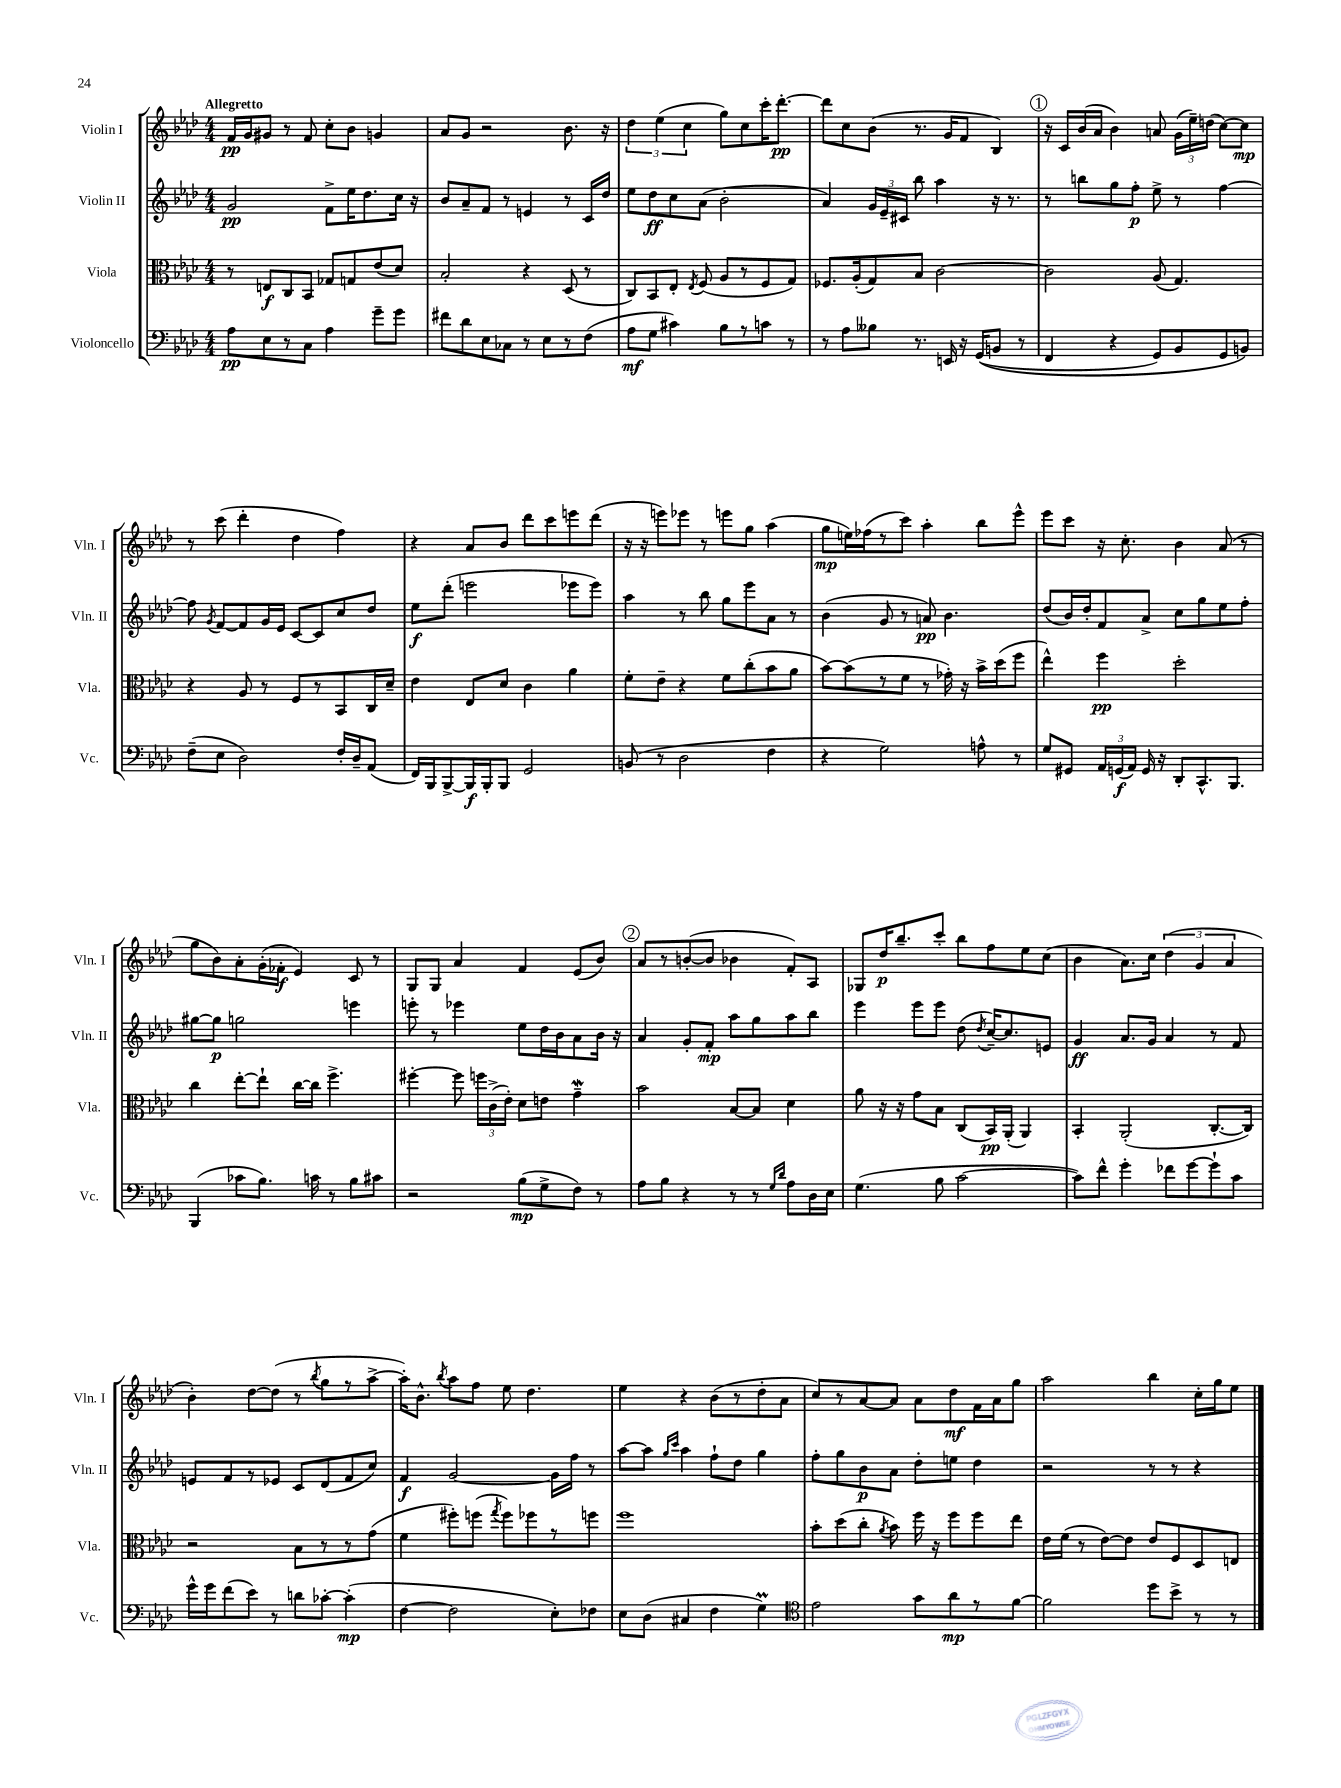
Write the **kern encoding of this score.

**kern	**kern	**kern	**kern
*staff4	*staff3	*staff2	*staff1
*clefF4	*clefC3	*clefG2	*clefG2
*k[b-e-a-d-]	*k[b-e-a-d-]	*k[b-e-a-d-]	*k[b-e-a-d-]
*M4/4	*M4/4	*M4/4	*M4/4
8A-\L	8r	2g/	16f/LL
.	.	.	16g/J
8E-\	8E/L	.	8g#/J
8r	8C/	.	8r
8C\J	8BB-/J	.	8f/
4A-\	8G-/L	8f^\L	8cc'\L
.	8G/	16ee-\K	8b-\J
.	.	8.dd-\	.
8g~\L	(8e-/	.	4g/
8g\J	8d-/J)	16cc\Jk	.
.	.	16r	.
=	=	=	=
8f#\L	2B-'/	8b-/L	8a-/L
8d-\	.	8a-~/	8g/J
8E-\	.	8f/J	2r
8C-\J	.	8r	.
8r	4r	4e/	.
8E-\L	.	.	.
8r	(8D-/	8r	8.b-\
(8F\J	8r	16c/LL	.
.	.	16dd-/JJ	16r
=	=	=	=
8A-\L	8C/L)	8ee-\L	6dd-\
8G\J	8BB-/	8dd-\	.
.	.	.	(6ee-\
4c#\)	8E-'/J	8cc\	.
.	.	.	6cc\
.	8qE-/	.	.
.	(8F/	(8a-\J	.
8B-\L	8A-/L	2b-'\	8gg\L)
8r	8r	.	8cc\
8c\J	8F/	.	16ccc'\K
.	.	.	[8.ddd-'\J
8r	8G/J)	.	.
=	=	=	=
8r	8.F-/L	4a-/)	8ddd-\]L
8A-\L	.	.	8cc\
.	(16A-'/k	.	.
8B--\J	8G/)	24g/LL	(8b-\J
.	.	24e-~/	.
.	.	24c#/JJ	.
8.r	8B-/J	8bb-\	8.r
.	[2c\	4aa-\	.
16EE/	.	.	16g/LK
16r	.	.	8f/J
&((16GG/LK	.	.	.
8BB/J	.	16r	4B-/)
.	.	8.r	.
8r	.	.	.
=	=	=	=
4FF/	2c\]	8r	16r
.	.	.	16c/LL
.	.	8bb\L	(16b-/
.	.	.	16a-/JJ
4r	.	8gg\	4b-\)
.	.	8ff'\J	.
8GG/L)	(8A-/	8ee-^\	8a/
8BB-/	4.G/)	8r	(24g\LL
.	.	.	24ee-~\)
.	.	.	(24dd\JJ
8GG/	.	[4ff\	[8cc\L)
8BB/J&)	.	.	8cc\]J
=	=	=	=
(8F~\L	4r	8ff\]	8r
.	.	8qg/	.
8E-\J	.	[8f/L	(8ccc\
2D-\)	8A-/	8f/]	4ddd-'\
.	8r	16g/L	.
.	.	16e-/JJ	.
.	8F/L	[8c/L	4dd-\
.	8r	8c/]	.
16F'/LL	8BB-/	8cc/	4ff\)
16D-~/J	.	.	.
(8AA-/J	16C/L	8dd-/J	.
.	16d-~/JJ	.	.
=	=	=	=
16FF/LL)	4e-\	8ee-\L	4r
16BBB-/J	.	.	.
[8BBB-^/	.	(8ddd-'\J	.
16BBB-/]L	8E-/L	2eee\	8a-/L
16BBB-'/J	.	.	.
8BBB-/J	8d-/J	.	8b-/J
2GG/	4c\	.	8ddd-\L
.	.	.	8ccc\
.	4a-\	8eee-\L	8eee\
.	.	8eee-\J)	(8ddd-\J
=	=	=	=
(8BB/	8f'\L	4aa-\	16r
.	.	.	16r
8r	8e-~\J	.	8eee\L)
2D-\	4r	8r	8eee-\J
.	.	8bb-\	8r
.	8f\L	8gg\L	8eee\L
.	(8cc'\	8eee-\	8gg\J
4F\	8b-\	8a-\J	(4aa-\
.	8a-\J	8r	.
=	=	=	=
4r	[8b-\L)	(4b-\	8gg\L
.	(8b-\]	.	16ee\L)
.	.	.	(16ff-\J
2G\)	8r	8g/	8r
.	8f\J	8r	8ccc\J)
.	8r	8a/)	4aa-'\
.	16g-'\)	4.b-\	.
.	16r	.	.
8A^^\	16b-^\LL	.	8bb-\L
.	(16dd-\J	.	.
8r	8ff\J	.	8eee-^^\J
=	=	=	=
8G/L	4ee-^^\)	(8dd-/L	8eee-\L
8GG#/J	.	16b-/L)	8ccc\J
.	.	16dd-'/J	.
24AA-/LL	4ff\	8f/	16r
(24GG/	.	.	.
.	.	.	8.cc'\
24AA-/JJ)	.	.	.
16GG/	.	8a-^/J	.
16r	.	.	.
8DD-'/L	2dd-'\	8cc\L	4b-\
8.CC^^/	.	8gg\	.
.	.	8ee-\	(8a-/
8.BBB-/J	.	.	.
.	.	8ff'\J	8r
=	=	=	=
(4BBB-/	4cc\	[8gg#\L	8gg\L
.	.	8gg#\]J	8b-\)
8c-\L	[8ee-'\L	2gg\	8a-'\
8.B-\J)	8ee-`\]J	.	(16g'\L
.	.	.	16f-'\JJ
.	[16cc\LL	.	4e-/)
16c\	16cc\]JJ	.	.
8r	4.ff^\	.	.
8B-\L	.	4eee\	8c/
8c#\J	.	.	8r
=	=	=	=
2r	[4ff#'\	8eee'\	8G/L
.	.	8r	8G/J
.	8ff#\]	4eee-\	4a-/
.	24ff\LL	.	.
.	(24c^\	.	.
.	24e-'\JJ)	.	.
(8B-\L	8d-\L	8ee-\L	4f/
8G^\	8e\J	16dd-\L	.
.	.	16b-\J	.
8F\J)	4g~\	8a-\	(8e-/L
8r	.	16b-\Jk	8b-/J)
.	.	16r	.
=	=	=	=
8A-\L	2b-\	4a-/	8a-/L
8B-\J	.	.	8r
4r	.	8g'/L	([8b'/
.	.	8f'/J	8b/]J
8r	[8B-/L	8aa-\L	4b-\
8r	8B-/]J	8gg\	.
16qqG/LL	.	.	.
16qqd-/JJ	.	.	.
8A-\L	4d-\	8aa-\	8f'/L)
16D-\L	.	8bb-\J	8A-/J
16E-\JJ	.	.	.
=	=	=	=
(4.G\	8a-\	4eee-\	8G-/L
.	16r	.	16dd-/K
.	16r	.	8.bb-~/
.	8g\L	8eee-\L	.
8B-\	8B-\J	8eee-\J	8ccc'/J
[2c\	(8C/L	(8dd-\	8bb-\L
.	.	8qdd-/	.
.	16BB-/L)	[16cc~/LK)	8ff\
.	(16AA-'/JJ	8.cc/]	.
.	4AA-/)	.	8ee-\
.	.	8e/J	(8cc\J
=	=	=	=
8c\]L)	4BB-'/	4g/	4b-\
8f^^\J	.	.	.
4g'\	(2AA-'/	8.a-/L	8.a-\L)
.	.	16g/Jk	16cc\Jk
8f-\L	.	4a-/	(6dd-\
[8g\	.	.	.
.	.	.	6g/
8g`\]	[8.C'/L	8r	.
.	.	.	6a-/
8c\J	.	8f/	.
.	16C/]Jk)	.	.
=	=	=	=
16g^^\LL	2r	8e/L	4b-'\)
16g\J	.	.	.
(8f\	.	8f/	.
8e-\J)	.	8r	[8dd-\L
8r	.	8e-/J	(8dd-\]J
8d\L	8B-\L	8c/L	8r
.	.	.	8qbb-/
[8c-'\J	8r	(8d-/	8gg\L
(4c-'\]	8r	8f/	8r
.	(8g\J	8cc/J)	[8aa-^\J
=	=	=	=
[4F\	4f\	4f/	16aa-'\]LK)
.	.	.	8.b-^^\J
.	.	.	8qbb-/
2F\]	8ff#'\L)	[2g/	8aa-\L
.	(8ff\J	.	8ff\J
.	8qgg/	.	.
.	8ff\L)	.	8ee-\
.	8ff-\	.	4.dd-\
8E-'\L)	8r	16g\]LL	.
.	.	16ff\JJ	.
8F-\J	8ff\J	8r	.
=	=	=	=
8E-\L	1ff	[8aa-\L	4ee-\
(8D-\J	.	8aa-\]J	.
.	.	16qqgg/LL	.
.	.	16qqccc/JJ	.
4C#/	.	4aa-\	4r
4F\	.	8ff`\L	(8b-\L
.	.	8dd-\J	8r
4G\)	.	4gg\	8dd-'\
.	.	.	8a-\J
=	=	=	=
*clefC4	*	*	*
2e-\	8b-'\L	8ff'\L	8cc/L)
.	(8dd-\	8gg\	8r
.	8cc'\J	8b-\	[8a-/
.	8qa-/	.	.
.	8b-\)	8a-\J	8a-/]J
8g\L	16ff\	8dd-'\L	8a-\L
.	16r	.	.
8a-\	8ff\L	8ee\J	8dd-\
8r	8ff\	4dd-\	16f\L
.	.	.	16a-\J
[8f\J	8ee-\J	.	8gg\J
=	=	=	=
2f\]	16e-\LL	2r	2aa-\
.	(16f\JJ	.	.
.	8r	.	.
.	[8e-\L)	.	.
.	8e-\]J	.	.
8dd-\L	8e-/L	8r	4bb-\
8b-^\J	8F/	8r	.
8r	8D-/	4r	16cc'\LL
.	.	.	16gg\J
8r	8E/J	.	8ee-\J
==	==	==	==
*-	*-	*-	*-
